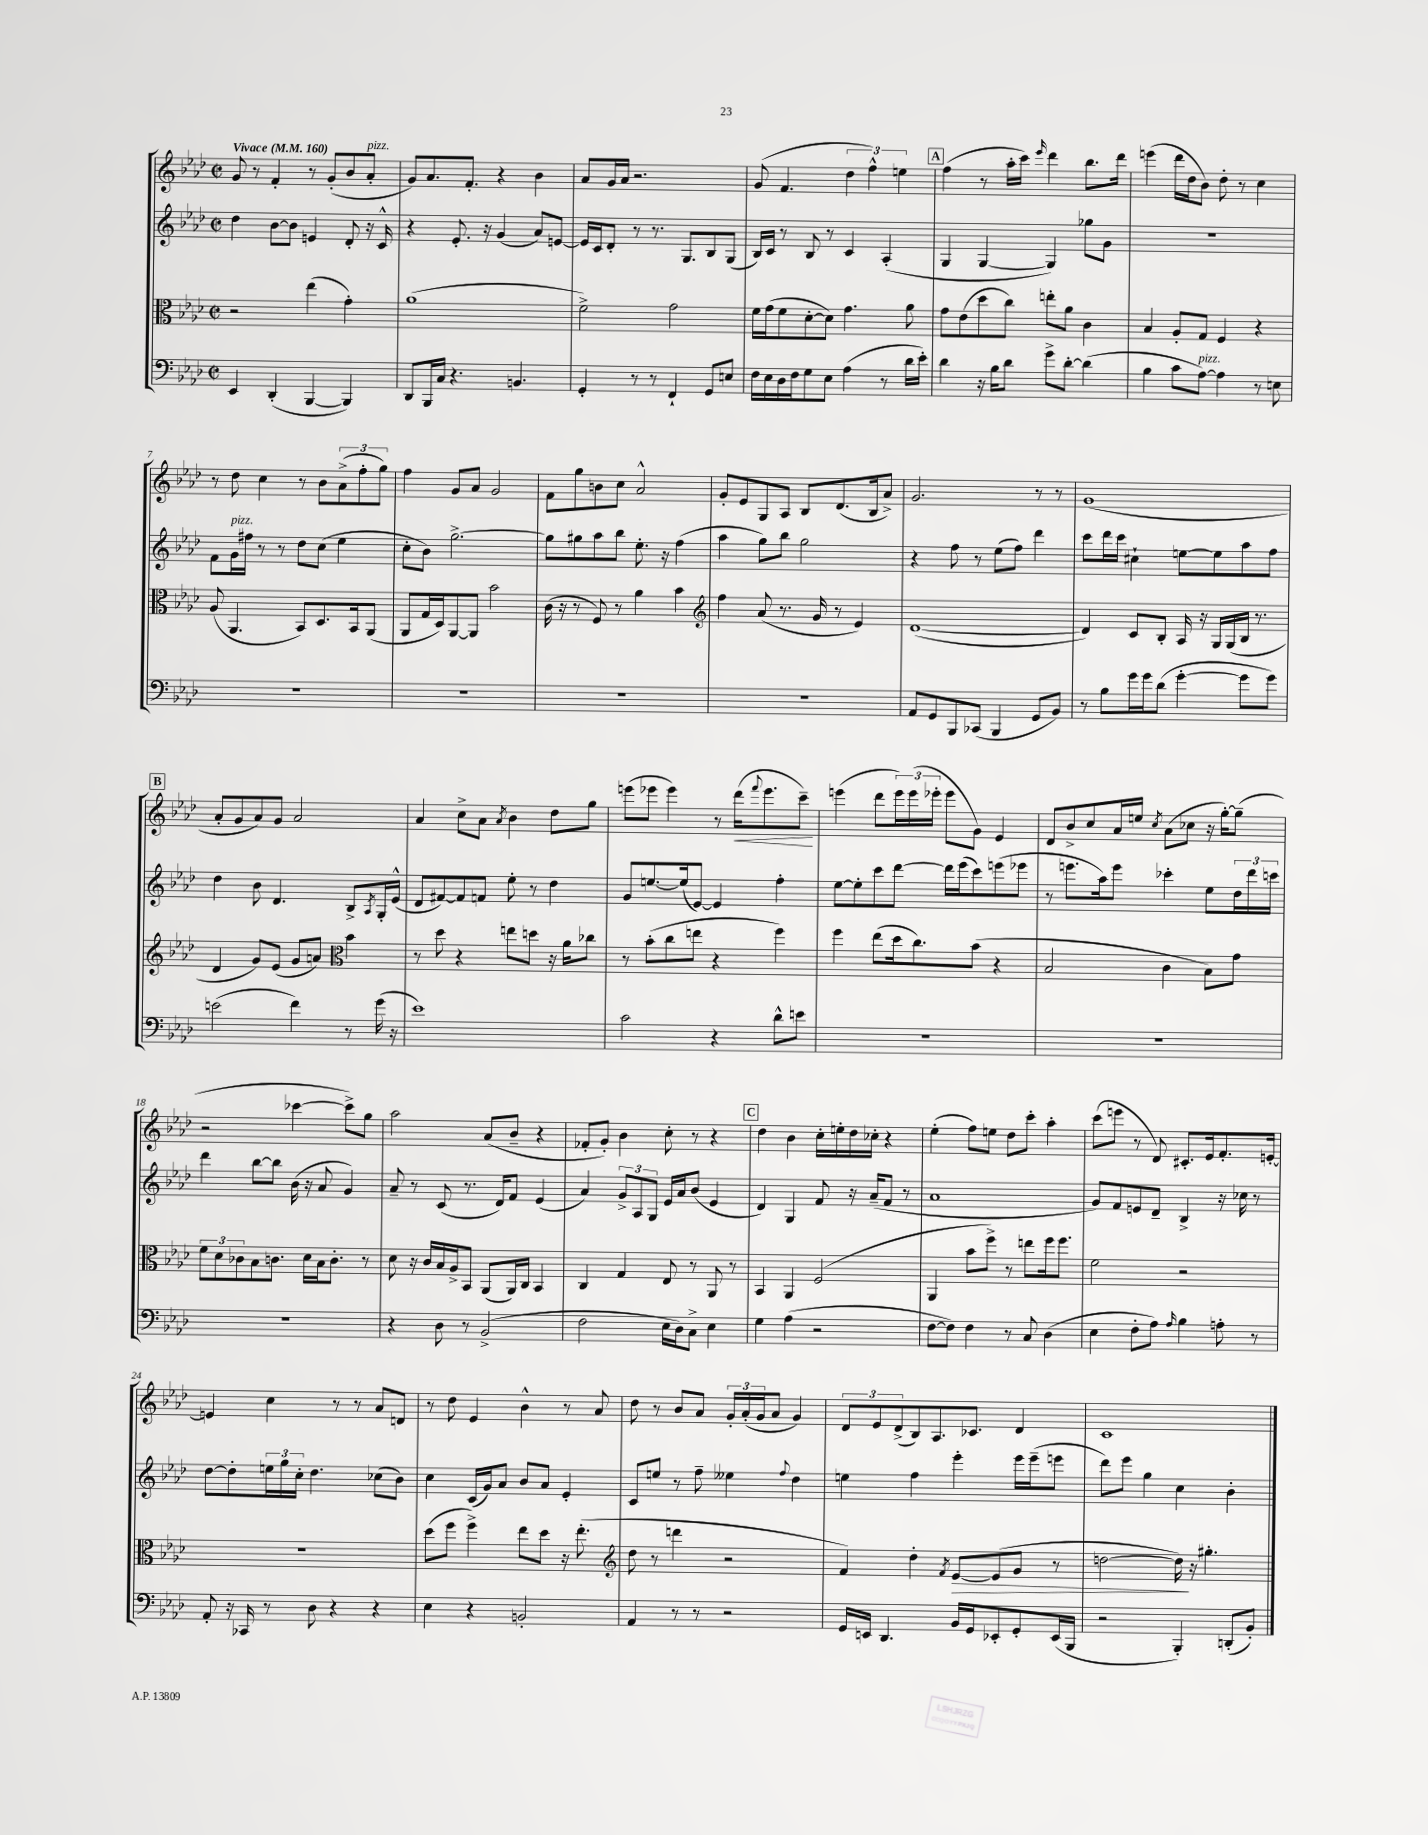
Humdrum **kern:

**kern	**kern	**kern	**kern
*staff4	*staff3	*staff2	*staff1
*clefF4	*clefC3	*clefG2	*clefG2
*k[b-e-a-d-]	*k[b-e-a-d-]	*k[b-e-a-d-]	*k[b-e-a-d-]
*M2/2	*M2/2	*M2/2	*M2/2
*met(c|)	*met(c|)	*met(c|)	*met(c|)
*MM160	*MM160	*MM160	*MM160
4EE-	2r	4dd-	8g
.	.	.	8r
(4DD-'	.	[8b-	4f'
.	.	8b-]	.
[4BBB-	(4ee-	4e	8r
.	.	.	(8g'
4BBB-])	4g')	8d-'	8b-
.	.	16r	8a-'
.	.	16c^^	.
=	=	=	=
8DD-	(1a-	4r	8g)
16BBB-	.	.	8.a-
16C	.	.	.
4.r	.	8.e-'	.
.	.	.	8.f'
.	.	16r	.
.	.	(4g	4r
4.BB	.	.	.
.	.	8a-)	4b-
.	.	[8e	.
=	=	=	=
4GG'	2f^)	16e]	8a-
.	.	16c	.
.	.	8d-'	16g
.	.	.	16a-
8r	.	8r	2.r
8r	.	8.r	.
4FF`	2g	.	.
.	.	8.G	.
8GG	.	8B-	.
8E	.	(8G	.
=	=	=	=
16F	16f	16B-)	(8g
16E-	(16g	16c	.
16D-	8f	8r	4.f
16F	.	.	.
8G	[8d-'	8B-	.
8E-	8d-])	8r	.
(4A-	4.g	4c	6dd-
.	.	.	6ff^^)
8r	.	(4A-'	.
.	.	.	6ee
16d-	8a-	.	.
16e-')	.	.	.
=	=	=	=
4d-	8g	4G	(4ff
.	(8e-	.	.
16r	8dd-	[4G	8r
16B-	.	.	.
8d-	8cc)	.	16aa-'
.	.	.	16ccc)
.	.	.	16qqeee-
8g^	8ee'	4G])	4ddd-
[8d-'	8a-	.	.
(4d-]	4c	8gg-	8.bb-
.	.	8g	.
.	.	.	16ddd-
=	=	=	=
4B-	4B-	1r	(4eee
8c	8A-'	.	16ddd-
.	.	.	16dd-
[8A-)	8G	.	8b-)
4A-]	4F	.	8dd-'
.	.	.	8r
8r	4r	.	4cc
8E	.	.	.
=	=	=	=
1r	(8A-	8f	8r
.	4.AA-	16g	8dd-
.	.	16ff#	.
.	.	8r	4cc
.	.	8r	.
.	8BB-)	8dd-	8r
.	8.D-	(8cc	8b-
.	.	4ee-	(12a-^
.	16BB-	.	.
.	.	.	12ff'
.	(8AA-	.	.
.	.	.	12gg)
=	=	=	=
1r	8AA-	8cc'	4ff
.	16G	8b-)	.
.	16D-)	.	.
.	[8AA-	[2.gg^	8g
.	8AA-]	.	8a-
.	2b-	.	2g
=	=	=	=
1r	(16c	8gg]	8f
.	16r	.	.
.	8r	8gg#	8gg
.	8F)	8aa-	8b
.	8r	8bb-	8cc
.	4a-	8.ee-'	2a-^^
.	.	16r	.
.	4b-	(4ff	.
=	=	=	=
*	*clefG2	*	*
1r	4ff	4aa-	8g'
.	.	.	8e-
.	(8a-	8gg)	8G
.	8.r	8bb-	8A-
.	.	2gg	8B-
.	16g	.	.
.	8r	.	(8.d-
.	4e-)	.	.
.	.	.	16B-
.	.	.	8a-^)
=	=	=	=
8AA-	([1d-	4r	2.g
8GG	.	.	.
8BBB-	.	8ff	.
(8CC-	.	8r	.
4BBB-	.	(8ee-	.
.	.	8ff)	.
8GG	.	4ddd-	8r
8BB-)	.	.	8r
=	=	=	=
8r	4d-])	8ccc	(1g
8B-	.	16ddd-	.
.	.	16ccc	.
16g	8c	4cc#`	.
16g	.	.	.
(8d-	8B-'	.	.
[4g'	16A-	[8ee	.
.	16r	.	.
.	16G	8ee]	.
.	(16G	.	.
8g]	16B-	8aa-	.
.	8.r	.	.
8g)	.	8ff	.
=	=	=	=
(2e	4d-	4dd-	8a-'
.	.	.	8g
.	8g)	8b-	8a-)
.	(8e-	4.d-	8g
4f)	8g	.	2a-
.	8a)	.	.
*	*clefC3	*	*
8r	4b-	8B-^	.
.	.	8qA-	.
(16g	.	16G'	.
16r	.	(16e-^^	.
=	=	=	=
1e-)	8r	8d-	4a-
.	8dd-	[8f#)	.
.	4r	8f#]	8cc^
.	.	8f	8a-
.	.	.	8qa-
.	8ee	8ee-'	4b-
.	8dd	8r	.
.	16r	4dd-	8dd-
.	16a-	.	.
.	8cc-	.	8gg
=	=	=	=
2c	8r	8g	(8eee
.	(8b-'	[8.ee	8eee-
.	8cc	.	4eee-)
.	.	(16ee]	.
.	8ee	[8e-)	.
4r	4r	4e-]	8r
.	.	.	(16ddd-
.	.	.	8qqfff
.	.	.	8.eee-
8d-^^	4ff)	4ff'	.
8e	.	.	8ccc~)
=	=	=	=
1r	4ff	[8ee-	(4eee
.	.	8ee-']	.
.	(8ee-	8ccc	8ddd-
.	16dd-	[8ddd-	24eee)
.	.	.	(24eee
.	8.cc)	.	.
.	.	.	24eee-'
.	.	16ddd-]	8eee-
.	.	(16eee-	.
.	(8b-	8ccc)	8g)
.	4r	(8eee	4e-
.	.	8eee-	.
=	=	=	=
1r	2B-	8r	8d-
.	.	8.eee	8b-^
.	.	.	8cc
.	.	16aa-)	.
.	.	8eee	16a-
.	.	.	16ee
.	.	.	8qcc
.	4c	4ccc-'	(8a-
.	.	.	8cc-
.	8B-)	8ee-	16r
.	.	.	[16gg')
.	8g	24dd-	(8gg~]
.	.	24ddd-	.
.	.	24ccc	.
=	=	=	=
1r	12f	4ddd-	2r
.	12d-	.	.
.	12c-	.	.
.	8B-	[8bb-	.
.	8.c	8bb-]	.
.	.	(16b-	[4ccc-
.	16d-	16r	.
.	16B-	8a-	.
.	8.c'	.	.
.	.	4g)	8ccc-^])
.	8r	.	8gg
=	=	=	=
4r	8d-	8a-~	2aa-
.	16r	8r	.
.	16c	.	.
8D-	16B-	(8c	.
.	16A-^	.	.
8r	8BB-	8.r	.
(2BB-^	(8AA-	.	(8a-
.	.	16d-)	.
.	16AA-)	8f	8b-~
.	16C	.	.
.	4BB-	(4e-	4r
=	=	=	=
2F	4C	4a-)	8f-'
.	.	.	8g')
.	4G	12g^	4b-
.	.	12A-	.
.	.	12G	.
16E-	8E-	16e-	8cc'
16D-)	.	16a-	.
8C^	8r	(8b-	8r
4E-	8AA-	4e-	4r
.	8r	.	.
=	=	=	=
4G	4BB-	4d-)	4dd-
(4A-	4AA-	4G	4b-
2r	(2F	8f	16cc'
.	.	.	16ee'
.	.	16r	16dd-
.	.	(16a-~	16cc-'
.	.	8f	4r
.	.	8r	.
=	=	=	=
[8F	4AA-	1a-	(4ee-'
8F])	.	.	.
4F	8b-	.	8ff)
.	8ff^)	.	8ee
8r	8r	.	8dd-
8C	8ee	.	8ccc'
(4D-	16ff	.	4aa-'
.	8.ff	.	.
=	=	=	=
4E-	2f	8g)	(8ccc
.	.	8f	8eee
8F'	.	8e	8r
8A-)	.	8d-~	8d-)
16qqA-	.	.	.
4B-	2r	4B-^	8.c#'
.	.	.	16e-
8A'	.	16r	8.f'
.	.	16cc-	.
8r	.	8r	.
.	.	.	[16e'
=	=	=	=
8AA-'	1r	[8dd-	4e]
16r	.	8dd-']	.
16CC-	.	.	.
8r	.	24ee	4cc
.	.	24gg	.
.	.	24cc'	.
8D-	.	4.dd-	.
4r	.	.	8r
.	.	.	8r
4r	.	(8cc-	8a-
.	.	8b-)	8d
=	=	=	=
4E-	(8dd-	4cc	8r
.	8ff	.	8dd-
4r	4ff^)	(16c	4e-
.	.	16g)	.
.	.	8a-	.
2BB'	8ee-	8b-	4b-^^
.	8dd-	8a-	.
.	16r	4e-'	8r
.	(8.ee-'	.	.
.	.	.	8a-
=	=	=	=
*	*clefG2	*	*
4AA-	8dd-	8c	8dd-
.	8r	8ee	8r
8r	4ddd	8r	8b-
8r	.	8ff~	8a-
2r	2r	4ee--	24g'
.	.	.	(24a-'
.	.	.	24g
.	.	.	8a-
.	.	8qqff	.
.	.	4dd-	4g)
=	=	=	=
16GG	4f)	4ee	12d-
16EE	.	.	.
.	.	.	12e-
4.DD-	.	.	.
.	.	.	(12d-^
.	4dd-'	4ff	8B-)
.	.	.	8.A-
.	8qf	.	.
16BB-	[8e-	4eee-'	.
16GG	.	.	8.c-
8EE-'	(8e-]	.	.
8GG'	8g	16eee-	4d-
.	.	(16eee-~	.
(16EE-	8r	8eee	.
16BBB-	.	.	.
=	=	=	=
2r	[2dd	8ddd-)	1c
.	.	8eee-	.
.	.	4gg	.
4BBB-')	16dd])	4cc	.
.	16r	.	.
.	4.gg#'	.	.
(8DD'	.	4b-'	.
8BB-')	.	.	.
==	==	==	==
*-	*-	*-	*-
